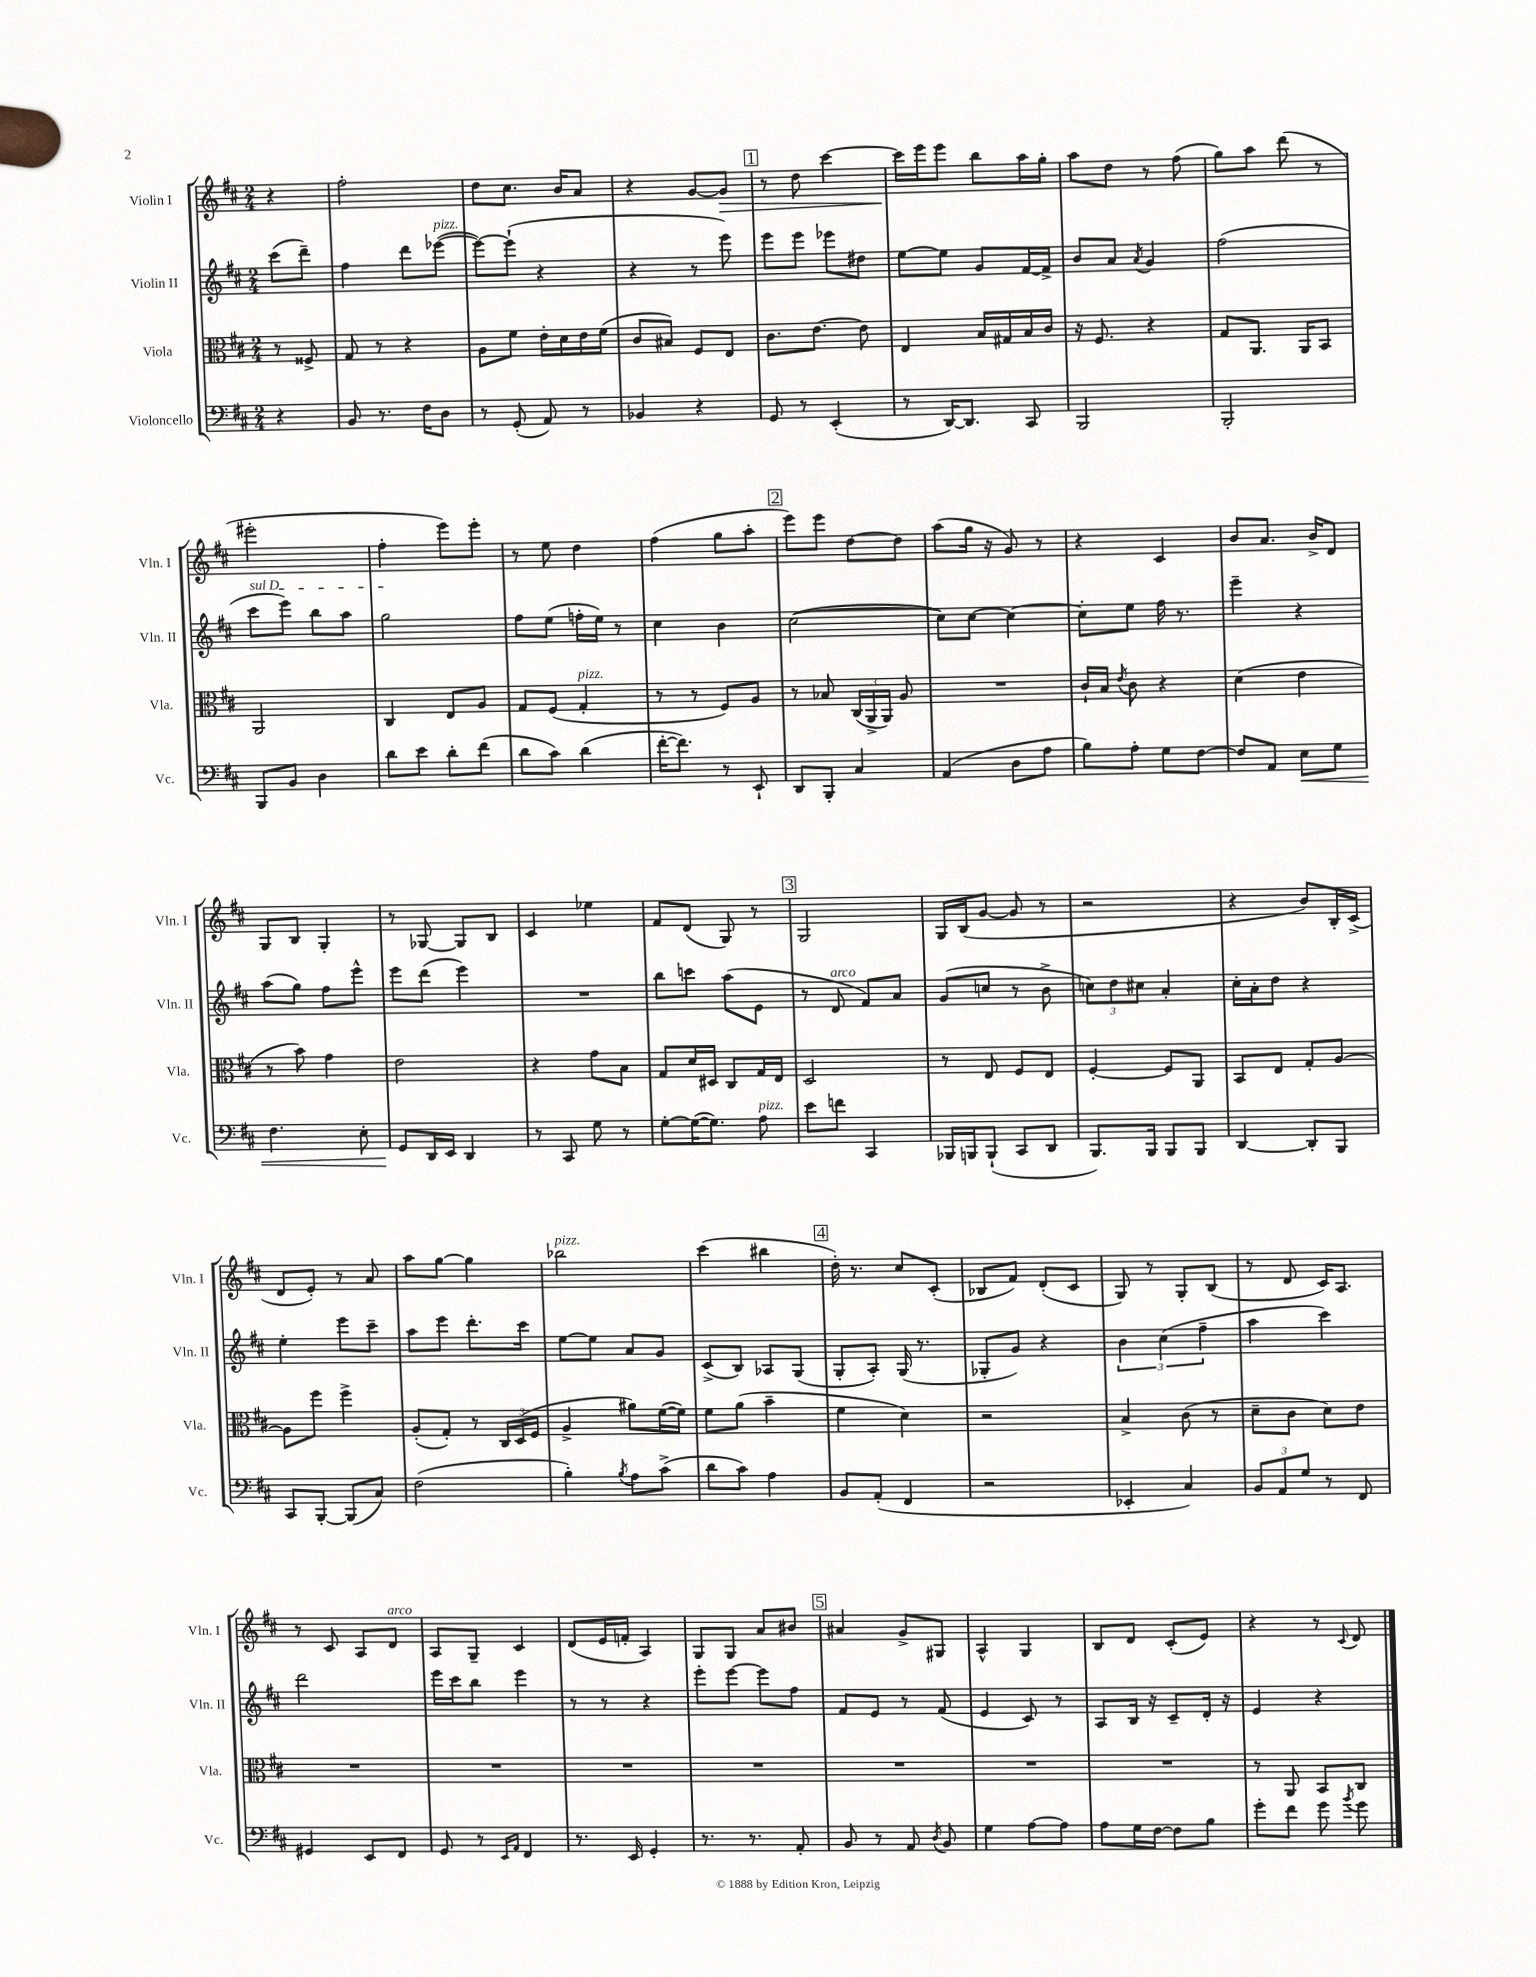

**kern	**kern	**kern	**kern
*staff4	*staff3	*staff2	*staff1
*clefF4	*clefC3	*clefG2	*clefG2
*k[f#c#]	*k[f#c#]	*k[f#c#]	*k[f#c#]
*M2/4	*M2/4	*M2/4	*M2/4
4r	8r	(8ccc#\L	4r
.	8F##^/	8ddd~\J)	.
=	=	=	=
8BB/	8G/	4ff#\	2ff#'\
8.r	8r	.	.
.	4r	8ddd\L	.
16F#\LK	.	.	.
8D\J	.	([8eee-\J	.
=	=	=	=
8r	8A\L	8eee-\_L)	8dd\L
(8GG'/	8f#\J	(8eee-`\]J	8.cc#\J
8AA/)	16e'\LL	4r	.
.	16d\	.	16b/LK
8r	16e\	.	8a/J
.	(16f#\JJ	.	.
=	=	=	=
4BB-/	8c#/L	4r	4r
.	8B#/J)	.	.
4r	8F#/L	8r	[8g/L
.	8E/J	8eee\)	8g/]J
=	=	=	=
8GG/	8.c#\L	8eee\L	8r
8r	.	8eee\J	8dd\
.	[8.e\J	.	.
(4EE'/	.	8eee-\L	[4ccc#\
.	8e\]	8dd#\J	.
=	=	=	=
8r	4E/	[8ee\L	16ccc#\]LL
.	.	.	16eee\J
[16DD/LK)	.	8ee\]J	8eee\J
8.DD/]J	.	.	.
.	16B/LL	8g/L	8bb\L
.	16G#/	.	.
8CC#/	16B/	[16f#/L	16aa\L
.	16c#/JJ	16f#^/]JJ	16gg'\JJ
=	=	=	=
2BBB/	16r	8b/L	8aa\L
.	8.F#/	.	.
.	.	8a/J	8dd\J
.	.	8qa/	.
.	4r	4g/	8r
.	.	.	(8ff#\
=	=	=	=
2BBB'/	8G/L	(2ff#\	8gg\L)
.	8.AA/J	.	8aa\J
.	.	.	(8ddd\
.	16AA/LK	.	.
.	8BB/J	.	8r
=	=	=	=
8BBB/L	2AA/	8ccc#\L	2eee#'\
8BB/J	.	8eee\J)	.
4D\	.	8bb\L	.
.	.	8aa\J	.
=	=	=	=
8d\L	4C#/	2gg\	4ff#'\
8e\J	.	.	.
8d'\L	8E/L	.	8eee\L)
(8f#\J	8A/J	.	8eee'\J
=	=	=	=
8d\L	8G/L	8ff#\L	8r
8c#\J)	(8F#/J	(8ee\J	8ee\
(4d\	4G'/	16ff'\LL	4dd\
.	.	16ee\JJ)	.
.	.	8r	.
=	=	=	=
[16f#'\LK	8r	4cc#\	(4ff#\
8.f#\]J)	.	.	.
.	8r	.	.
8r	8F#/L)	4b\	8gg\L
8EE`/	8A/J	.	8aa'\J
=	=	=	=
8DD/L	8r	([2cc#\	8eee\L)
8BBB'/J	8B-/	.	8eee\J
4C#/	(24C#/LL	.	[8dd\L
.	24AA^/	.	.
.	24AA/JJ)	.	.
.	8A/	.	8dd\]J
=	=	=	=
(4AA/	2r	8cc#\]L)	(8aa\L
.	.	[8cc#\J	16gg\Jk
.	.	.	16r
8D\L	.	4cc#\_	8g/)
8A\J	.	.	8r
=	=	=	=
8B\L)	16c#`/LL	8cc#'\]L	4r
.	16B/JJ	.	.
.	8qe/	.	.
8A'\J	8c#\	8ee\J	.
8G\L	4r	16ff#\	4c#/
.	.	8.r	.
[8F#\J	.	.	.
=	=	=	=
8F#/]L	(4d\	4eee~\	8b/L
8AA/J	.	.	8.a/J
8E\L	4e\	4r	.
.	.	.	16b^/LK
8G\J	.	.	8d/J
=	=	=	=
4.F#\	8r	(8aa\L	8G/L
.	8b\)	8gg\J)	8B/J
.	4g\	8ff#\L	4G'/
8E'\	.	8eee^^\J	.
=	=	=	=
8GG/L	2e\	8eee\L	8r
16DD/L	.	(8ddd\J	[8G-/
16EE/JJ	.	.	.
4DD/	.	4eee\)	8G-/]L
.	.	.	8B/J
=	=	=	=
8r	4r	2r	4c#/
8CC#/	.	.	.
8G\	8g\L	.	4ee-\
8r	8B\J	.	.
=	=	=	=
[8G'\L	8G/L	8bb\L	8f#/L
(16G\_K	16d/L	8ccc\J	(8d/J
8.G\]J)	16D#/JJ	.	.
.	8C#/L	(8aa\L	8G/)
8A\	16G/L	8e\J	8r
.	16E/JJ	.	.
=	=	=	=
8e\L	2D/	8r	2G/
8f\J	.	8d/	.
4CC#/	.	8f#/L)	.
.	.	8a/J	.
=	=	=	=
16BBB-/LL	8r	(8g/L	16G/LL
16BBB/J	.	.	(16B/J
(8BBB`/J	8E/	8cc/J	[8g/J
8CC#/L	8F#/L	8r	8g/]
8DD/J	8E/J	8b^\	8r
=	=	=	=
8.BBB/L)	[4F#'/	12cc\L)	2r
.	.	12dd\	.
.	.	12cc#\J	.
16BBB/Jk	.	.	.
8BBB/L	8F#/]L	4a'/	.
8BBB/J	8AA/J	.	.
=	=	=	=
[4DD/	8BB/L	16cc#'\LL	4r
.	.	16a'\J	.
.	8E/J	8dd\J	.
8DD'/]L	8G'/L	4r	8b/L)
8BBB/J	[8A/J	.	16B'/L
.	.	.	(16c#^/JJ
=	=	=	=
8CC#/L	8A\]L	4ee'\	8d/L
[8BBB'/J	8ff#\J	.	8e'/J)
(8BBB/]L	4ff#^\	8eee\L	8r
8C#/J)	.	8ccc#~\J	8a/
=	=	=	=
(2F#\	(8A'/L	8aa\L	8aa\L
.	8G'/J)	8eee\J	[8gg\J
.	8r	8.ddd'\L	4gg\]
.	24C#/LL	.	.
.	(24D/	.	.
.	.	16ccc#\Jk	.
.	24F#/JJ	.	.
=	=	=	=
4B'\)	4A^/	[8ee\L	2bb-\
.	.	8ee\]J	.
8qB/	.	.	.
8A\L	8a#\L)	8a/L	.
(8c#^\J	([16f#\L	8g/J	.
.	16f#\]JJ)	.	.
=	=	=	=
8d\L	8f#\L	(8c#^/L	(4ccc#\
8c#\J)	(8a\J	8B/J)	.
4A\	4b~\	8A-/L	4bb#\
.	.	(8G/J	.
=	=	=	=
8BB/L	4f#\	8G'/L	16dd'\)
.	.	.	8.r
(8AA'/J	.	8A'/J)	.
4FF#/	4d\)	(16G/	8cc#/L
.	.	8.r	.
.	.	.	(8c#'/J
=	=	=	=
2r	2r	8G-'/L	8B-/L
.	.	8g/J)	8f#/J)
.	.	4r	(8d'/L
.	.	.	8c#/J
=	=	=	=
4EE-'/	4B^/	6b\	8G/)
.	.	.	8r
.	.	(6cc#\	.
4C#/)	(8c#\	.	8G'/L
.	.	6ff#~\	.
.	8r	.	(8B/J
=	=	=	=
12BB/L	8d~\L	4aa\	8r
12AA/	.	.	.
.	8c#\J	.	8d/
12G/J	.	.	.
8r	8d\L)	4ccc#\)	16c#/LK)
.	.	.	8.A/J
8FF#/	8e\J	.	.
=	=	=	=
4GG#/	2r	2ddd\	8r
.	.	.	8c#/
8EE/L	.	.	8A/L
8FF#/J	.	.	8d/J
=	=	=	=
8GG/	2r	16eee\LL	8A/L
.	.	16ccc#\J	.
8r	.	8bb\J	8G~/J
16qqEE/LL	.	.	.
16qqAA/JJ	.	.	.
4FF#/	.	4eee\	4c#/
=	=	=	=
8.r	2r	8r	(8d/L
.	.	8r	16e/L
16EE/	.	.	16f'/JJ
4GG'/	.	4r	4A/)
=	=	=	=
8.r	2r	8eee'\L	8G/L
.	.	[8eee\J	8G/J
8.r	.	.	.
.	.	8eee\]L	8a/L
8AA'/	.	8ff#\J	8b#/J
=	=	=	=
8BB/	2r	8f#/L	4a#/
8r	.	8e/J	.
8AA/	.	8r	8g^/L
8qD/	.	.	.
8BB/	.	(8f#/	8G#/J
=	=	=	=
4G\	2r	4e/	4A^^/
[8A\L	.	8c#/)	4G/
8A\]J	.	8r	.
=	=	=	=
8A\L	2r	8A/L	8B/L
16G\L	.	16B/Jk	8d/J
[16F#\JJ	.	16r	.
8F#\]L	.	8c#~/L	(8c#'/L
8B\J	.	16d'/Jk	8e/J)
.	.	16r	.
=	=	=	=
8g'\L	8r	4e/	4r
8f#\J	8AA/	.	.
8g\	8BB/L	4r	8r
8qb/	.	.	8qqc#/
8g\	8C#/J	.	8d/
==	==	==	==
*-	*-	*-	*-
